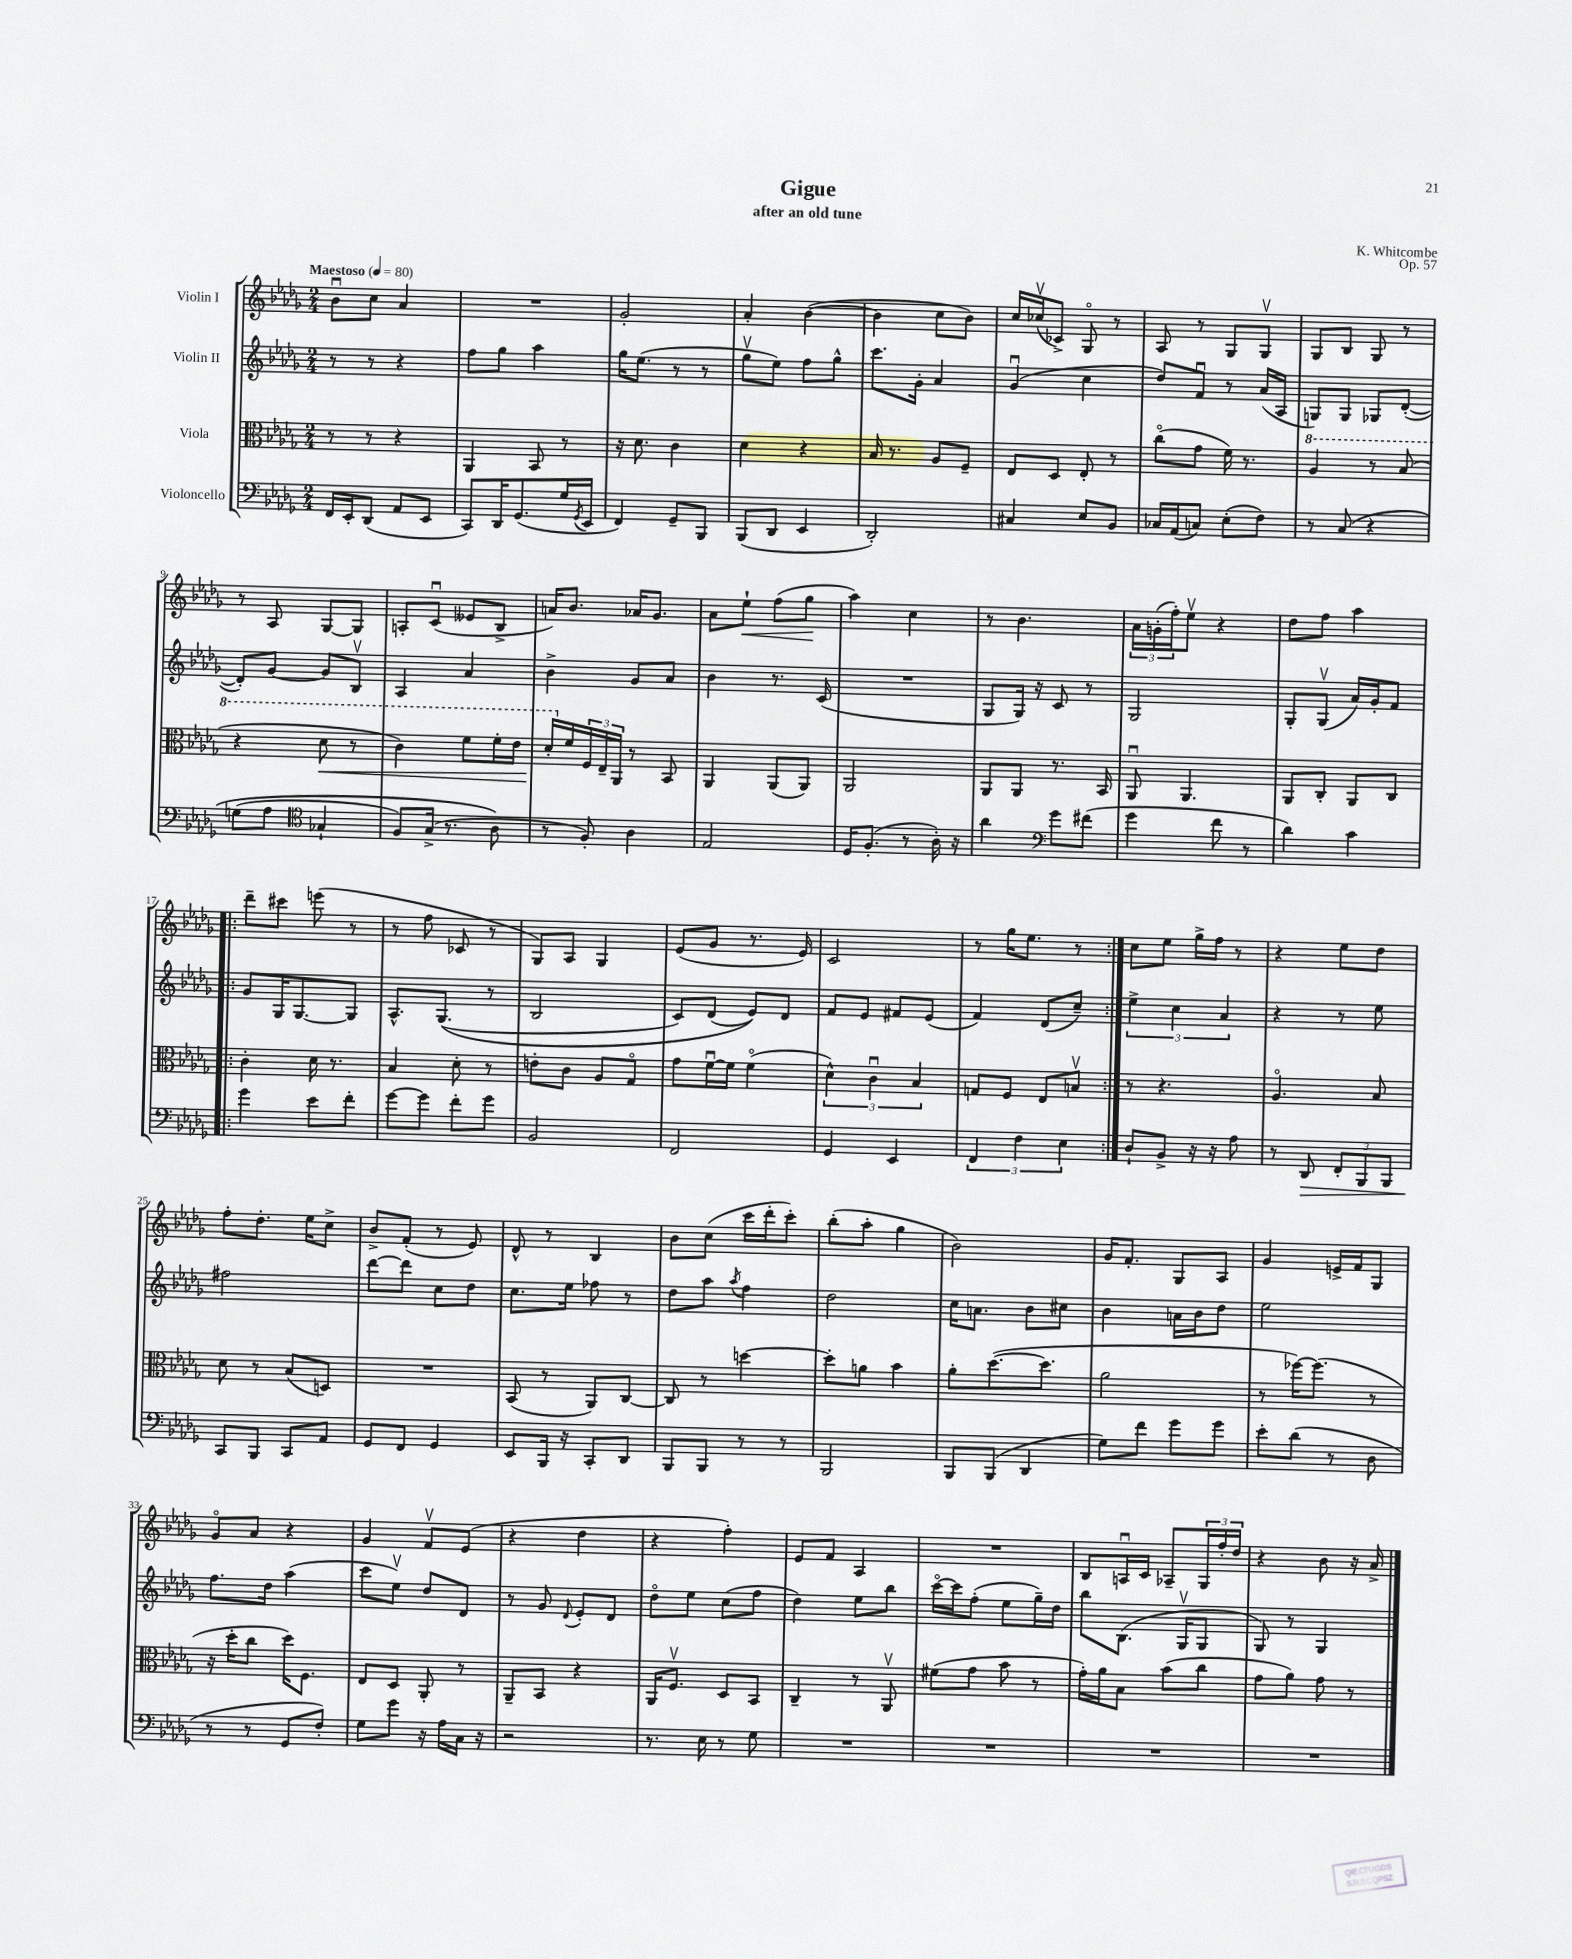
\header { title = "Gigue" composer = "K. Whitcombe" subtitle = "after an old tune" opus = "Op. 57" }
<<
\new StaffGroup <<
\new Staff = "s0" \with { instrumentName = "Violin I" } {
    \clef treble \key des \major \numericTimeSignature \time 2/4 \tempo "Maestoso" 4 = 80
    bes'8\downbow c''8 aes'4 |
    R2 |
    ges'2-. |
    aes'4-. bes'4~( |
    bes'4 c''8 bes'8) |
    c''16 ces''16\upbow( ces'8->) ges8\flageolet r8 |
    aes8 r8 ges8 ges8\upbow |
    ges8 bes8 ges8 r8 |
    r8 aes8 ges8~ ges8 |
    a8-. c'8\downbow( eeses'8 bes8-> |
    a'16) bes'8. aes'16 ges'8. |
    aes'8 ees''8-!\< f''8( ges''8\! |
    aes''4) c''4 |
    r8 bes'4. |
    \tuplet 3/2 { aes'16 g'16-.( f''16-.) } ees''8\upbow r4 |
    des''8 f''8 aes''4 |
    \repeat volta 2 { des'''8-- cis'''8 e'''8( r8 |
    r8 f''8 ces'8 r8 |
    ges8) aes8 ges4 |
    ees'8( ges'8 r8. ees'16) |
    c'2 |
    r8 ges''16 ees''8. r8 | }
    c''8 ees''8 ges''16-> f''16 r8 |
    r4 ees''8 des''8 |
    f''8-. des''8.-. ees''16 c''8-> |
    bes'8-> f'8-.( r8 ees'8) |
    des'8-^ r8 bes4 |
    bes'8 c''8( c'''16 des'''16-. c'''8-.) |
    bes''8-.( aes''8-. ges''4 |
    bes'2) |
    ges'16 f'8.-. ges8 aes8 |
    ges'4 e'16-> f'16 ges8 |
    ges'8\flageolet aes'8 r4 |
    ges'4 f'8\upbow ees'8( |
    r4 des''4 |
    r4 f''4-.) |
    ees'8 f'8 aes4 |
    R2 |
    bes8 a16\downbow c'16 aes8-- \tuplet 3/2 { ges16 f''16-. des''16 } |
    r4 bes'8 r16 aes'16-> \bar "|." |
}
\new Staff = "s1" \with { instrumentName = "Violin II" } {
    \clef treble \key des \major \numericTimeSignature \time 2/4
    r8 r8 r4 |
    f''8 ges''8 aes''4 |
    ges''16 ees''8.( r8 r8 |
    ges''8\upbow ees''8) f''8 ges''8-^ |
    c'''8. ges'16-. aes'4 |
    ges'4\downbow( c''4 |
    des''8) f'8\downbow r8 aes'16( aes16 |
    g8) g8 ges8 des'8~-.( |
    des'8-.) ges'8~ ges'8 bes8\upbow |
    aes4 aes'4 |
    bes'4-> ges'8 aes'8 |
    bes'4 r8. c'16( |
    R2 |
    ges8 ges16) r16 c'8 r8 |
    ges2 |
    ges8-. ges8\upbow( aes'16) ges'16-. f'8 |
    \repeat volta 2 { ges'8 ges16 ges8.~ ges8 |
    aes8.-^ ges8.(\( r8 |
    bes2 |
    c'8) des'8( ees'8)\) des'8 |
    f'8 ees'8 fis'8 ees'8( |
    f'4) des'8( c''8--) | }
    \tuplet 3/2 { ees''4-> c''4 aes'4 } |
    r4 r8 ees''8 |
    fis''2 |
    des'''8~ des'''8 c''8 des''8 |
    c''8. ees''16 fes''8 r8 |
    des''8 aes''8 \acciaccatura { aes''8 } f''4 |
    des''2 |
    c''16 a'8. bes'8 cis''8 |
    bes'4 a'16 bes'16 des''8 |
    ees''2 |
    f''8. des''16 aes''4( |
    c'''8 ees''8\upbow) des''8 des'8 |
    r8 ges'8 \appoggiatura { des'8 } ees'8-. des'8 |
    des''8\flageolet ees''8 c''8( f''8 |
    des''4) ees''8 bes''8 |
    c'''16~\flageolet c'''16 f''8-.( ees''8 ges''16--) des''16 |
    bes''8 bes8.( ges16\upbow ges8 |
    ges8) r8 ges4 \bar "|." |
}
\new Staff = "s2" \with { instrumentName = "Viola" } {
    \clef alto \key des \major \numericTimeSignature \time 2/4
    r8 r8 r4 |
    aes,4 bes,8 r8 |
    r16 des'8. c'4 |
    des'4 r4 |
    bes16 r8. aes8 f8-- |
    ees8 des8 ees8-. r8 |
    c''8\flageolet( ges'8 f'16) r8. |
    \ottava #1 aes'4 r8 bes'8( |
    r4 des''8\< r8 |
    c''4) f''8 f''16-. ees''16 |
    des''16-.\! \ottava #0 f'16 \tuplet 3/2 { f16 ees16-- aes,16 } r8 bes,8 |
    aes,4 aes,8( aes,8) |
    aes,2 |
    aes,8 aes,8 r8. bes,16 |
    aes,8\downbow aes,4. |
    aes,8 c8-. aes,8 c8 |
    \repeat volta 2 { c'4-. des'16 r8. |
    bes4 des'8-. r8 |
    e'8-. c'8 aes8 ges8\flageolet |
    ges'8 f'16~\downbow f'16 f'4\flageolet( |
    \tuplet 3/2 { des'4-^) c'4\downbow bes4 } |
    g8 f8 ees8 b8\upbow | }
    r8 r4. |
    aes4.\flageolet bes8 |
    des'8 r8 bes8( d8) |
    R2 |
    bes,8( r8 aes,8) c8~ |
    c8 r8 d''4~ |
    d''8-. a'8 bes'4 |
    aes'8-. des''8.~( des''8. |
    aes'2 |
    r8 fes''16~) fes''8.( r8 |
    r16 des''16-. c''8 des''16) f8. |
    ees8 des8 aes,8-. r8 |
    aes,8-- bes,8 r4 |
    aes,16 f8.\upbow des8 bes,8 |
    c4-- r8 aes,8\upbow |
    fis'8( ges'8 bes'8 r8 |
    ges'16-.) aes'16 bes8 bes'8( c''8 |
    ges'8 aes'8) ges'8 r8 \bar "|." |
}
\new Staff = "s3" \with { instrumentName = "Violoncello" } {
    \clef bass \key des \major \numericTimeSignature \time 2/4
    f,16 ees,16-. des,8( aes,8 ees,8 |
    c,8) des,16 ges,8.( ges16 \acciaccatura { ges,8 } ees,16 |
    f,4) ges,8-- bes,,8 |
    bes,,8( des,8 ees,4 |
    des,2-.) |
    cis4 ees8 bes,8 |
    ces16 aes,16( c8) ees8-.( f8) |
    r8 c8\( r4 |
    g8( aes8 \clef tenor ges4-! |
    f8) ges16->( r8. aes8\) |
    r8 f8-.) aes4 |
    ees2 |
    des16 f8.-.( r8 aes16-.) r16 |
    aes'4 \clef bass ges'8 fis'8( |
    ges'4 f'8 r8 |
    des'4) c'4 |
    \repeat volta 2 { ges'4 ees'8 f'8-. |
    ges'8~ ges'8 f'8-. ges'8 |
    bes,2 |
    f,2 |
    ges,4 ees,4 |
    \tuplet 3/2 { f,4 f4 ees4 } | }
    des8-! bes,8-> r16 r16 aes8 |
    r8 des,8\> \tuplet 3/2 { f,8-. bes,,8 bes,,8 } |
    c,8\! bes,,8 c,8 aes,8 |
    ges,8 f,8 ges,4 |
    ees,8 bes,,16 r16 c,8-. des,8 |
    bes,,8 bes,,8 r8 r8 |
    bes,,2 |
    bes,,8 bes,,8( des,4 |
    ges8) f'8 ges'8 ges'8 |
    ees'8-. des'8( r8 des8 |
    r8 r8 ges,8 f8-.) |
    ges8 ges'8 r16 aes16 c16 r16 |
    r2 |
    r8. ees16 r8 ges8 |
    R2 |
    R2 |
    R2 |
    R2 \bar "|." |
}
>>
>>
